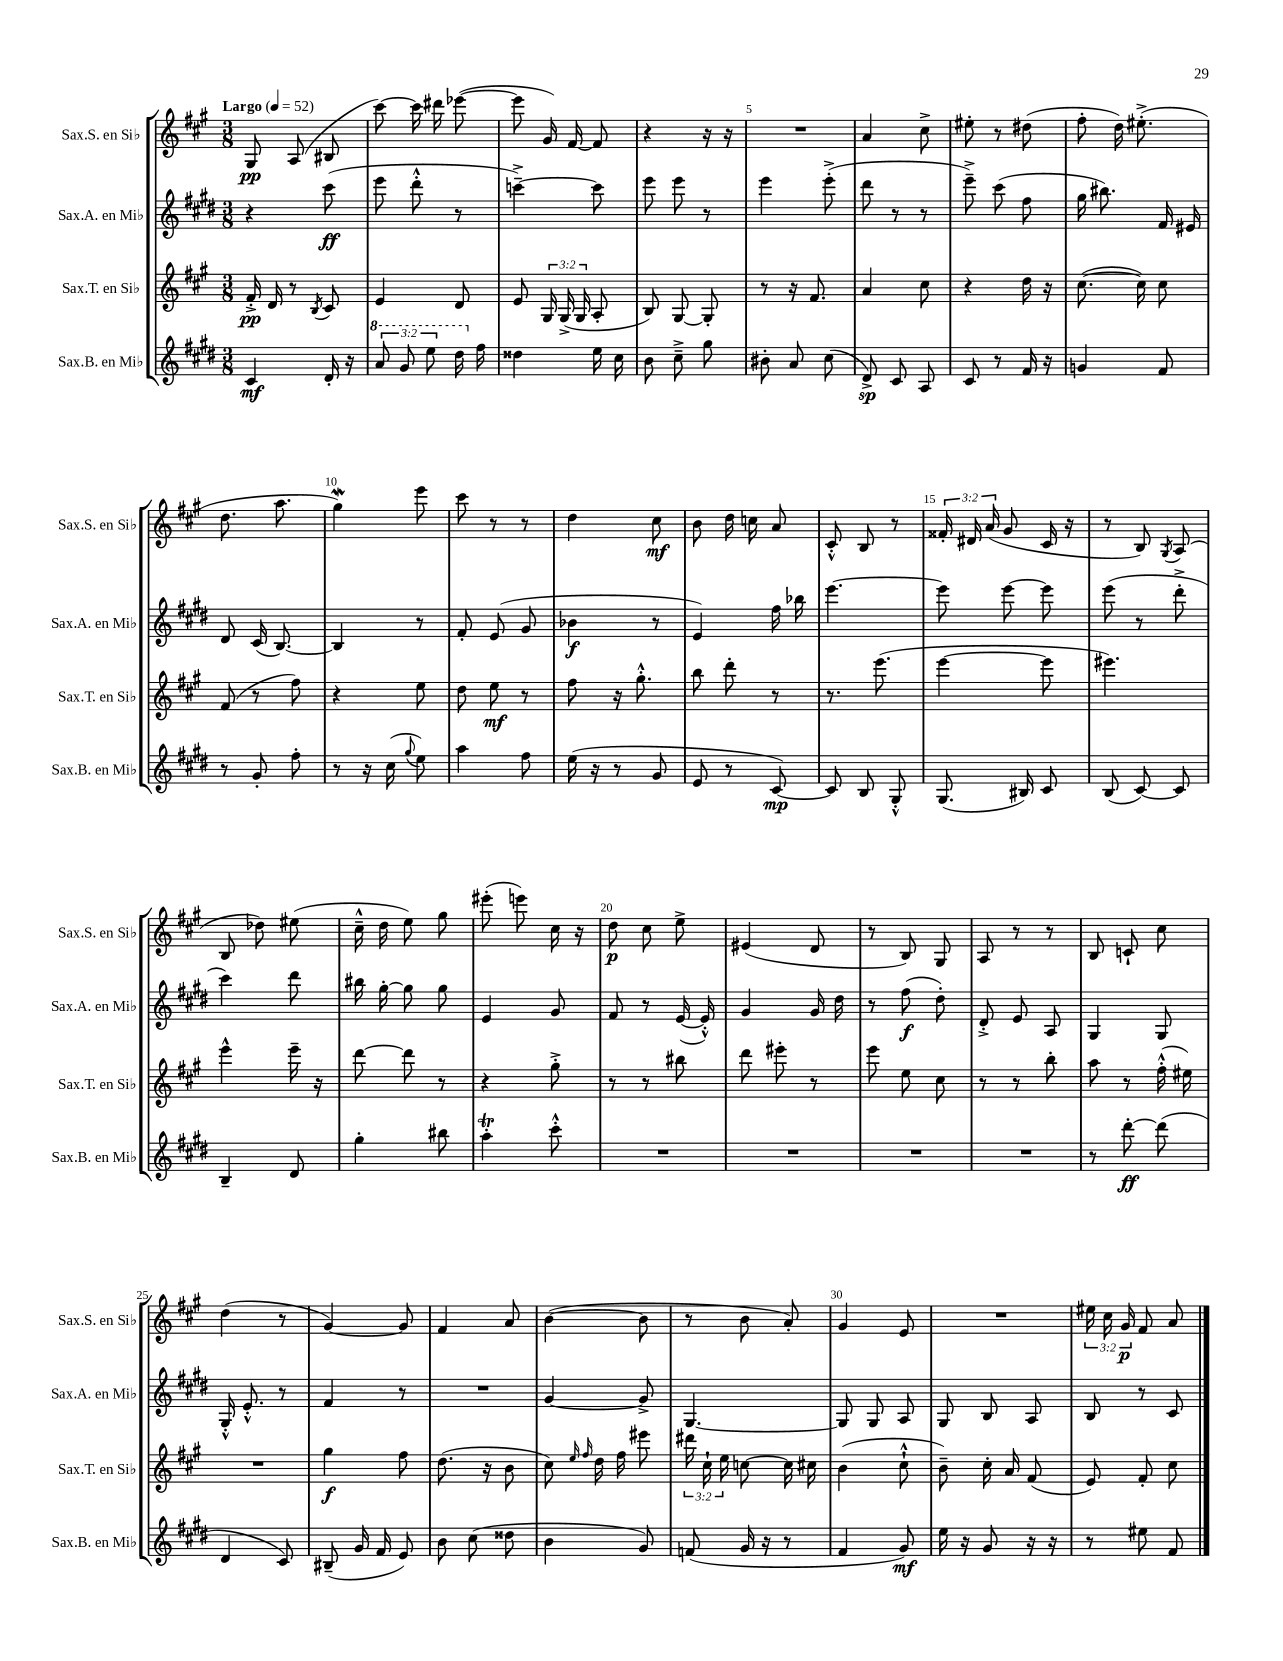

**kern	**kern	**kern	**kern
*staff4	*staff3	*staff2	*staff1
*clefG2	*clefG2	*clefG2	*clefG2
*k[f#c#g#d#]	*k[f#c#g#]	*k[f#c#g#d#]	*k[f#c#g#]
*M3/8	*M3/8	*M3/8	*M3/8
*MM52	*MM52	*MM52	*MM52
4c#	16f#'^	4r	8G#
.	16d	.	.
.	8r	.	(8A
.	8qB	.	.
16d#'	8c#	(8ccc#	8B#
16r	.	.	.
=	=	=	=
12aa	4e	8eee	[8ccc#)
12gg#	.	.	.
.	.	8ddd#'^^	16ccc#]
12eee	.	.	.
.	.	.	16ddd#
16ddd#	8d	8r	([8eee-
16ff#	.	.	.
=	=	=	=
4dd##	8e	[4ccc~^)	8eee-]
.	24G#	.	16g#)
.	(24G#^	.	.
.	.	.	[16f#
.	24G#	.	.
16ee	8A'	8ccc]	8f#]
16cc#	.	.	.
=	=	=	=
8b	8B)	8eee	4r
8cc#~^	[8G#	8eee	.
8gg#	8G#']	8r	16r
.	.	.	16r
=	=	=	=
8b#'	8r	4eee	4.r
8a	16r	.	.
.	8.f#	.	.
(8cc#	.	(8eee'^	.
=	=	=	=
8d#^)	4a	8ddd#	4a
8c#	.	8r	.
8A	8cc#	8r	8cc#^
=	=	=	=
8c#	4r	8eee~^)	8ee#'
8r	.	(8ccc#	8r
16f#	16dd	8ff#	(8dd#
16r	16r	.	.
=	=	=	=
4g	([8.cc#	16gg#	8ff#'
.	.	8.bb#)	.
.	.	.	16dd)
.	16cc#])	.	(8.ee#'^
8f#	8cc#	16f#	.
.	.	16e#	.
=	=	=	=
8r	(8f#	8d#	8.dd
8g#'	8r	(16c#	.
.	.	[8.B)	8.aa
8ff#'	8ff#)	.	.
=	=	=	=
8r	4r	4B]	4gg#)
16r	.	.	.
(16cc#	.	.	.
8qqgg#	.	.	.
8ee)	8ee	8r	8eee
=	=	=	=
4aa	8dd	8f#'	8ccc#
.	8ee	(8e	8r
8ff#	8r	8g#	8r
=	=	=	=
(16ee	8ff#	4b-	4dd
16r	.	.	.
8r	16r	.	.
.	8.gg#'^^	.	.
8g#	.	8r	8cc#
=	=	=	=
8e	8bb	4e)	8b
8r	8ddd'	.	16dd
.	.	.	16cc
[8c#)	8r	16ff#	8a
.	.	16bb-	.
=	=	=	=
8c#]	8.r	[4.eee	8c#'^^
8B	.	.	8B
.	(8.eee	.	.
8G#'^^	.	.	8r
=	=	=	=
(8.G#	[4eee	8eee]	24f##'
.	.	.	24d#
.	.	.	(24a
.	.	[8eee	8g#
16B#)	.	.	.
8c#	8eee]	8eee]	16c#
.	.	.	16r
=	=	=	=
(8B	4.eee#)	(8eee	8r
[8c#)	.	8r	8B)
.	.	.	8qG#
8c#]	.	8ddd#'^	(8A
=	=	=	=
4B~	4eee^^	4ccc#)	8B
.	.	.	8dd-)
8d#	16eee~	8ddd#	(8ee#
.	16r	.	.
=	=	=	=
4gg#'	[8ddd	16bb#	16cc#~^^
.	.	[16gg#'	16dd
.	8ddd]	8gg#]	8ee)
8bb#	8r	8gg#	8gg#
=	=	=	=
4aa'	4r	4e	(8eee#'
.	.	.	8eee)
8ccc#'^^	8gg#'^	8g#	16cc#
.	.	.	16r
=	=	=	=
4.r	8r	8f#	8dd
.	8r	8r	8cc#
.	8bb#	([16e	8ee^
.	.	16e'^^])	.
=	=	=	=
4.r	8ddd	4g#	(4e#
.	8eee#'	.	.
.	8r	16g#	8d
.	.	16dd#	.
=	=	=	=
4.r	8eee	8r	8r
.	8ee	(8ff#	8B)
.	8cc#	8dd#')	8G#
=	=	=	=
4.r	8r	8d#'^	8A
.	8r	8e	8r
.	8bb'	8A	8r
=	=	=	=
8r	8aa	4G#	8B
[8ddd#'	8r	.	8c`
(8ddd#]	(16ff#'^^	8G#	8cc#
.	16ee#)	.	.
=	=	=	=
4d#	4.r	16G#'^^	(4dd
.	.	8.e'^^	.
8c#)	.	8r	8r
=	=	=	=
(8B#~	4gg#	4f#	[4g#)
16g#	.	.	.
16f#	.	.	.
8e)	8ff#	8r	8g#]
=	=	=	=
8b	(8.dd	4.r	4f#
(8cc#	.	.	.
.	16r	.	.
8dd##	8b	.	8a
=	=	=	=
4b	8cc#)	[4g#	([4b
.	16qqee	.	.
.	16qqff#	.	.
.	16dd	.	.
.	16ff#	.	.
8g#)	8eee#	8g#^]	8b]
=	=	=	=
(8f	24ddd#	[4.G#	8r
.	24cc#`	.	.
.	24ee	.	.
16g#	[8cc	.	8b
16r	.	.	.
8r	16cc]	.	8a')
.	16cc#	.	.
=	=	=	=
4f#	(4b	8G#]	4g#
.	.	8G#	.
8g#)	8cc#`^^	8A	8e
=	=	=	=
16ee	8b~)	8G#	4.r
16r	.	.	.
8g#	16cc#'	8B	.
.	16a	.	.
16r	(8f#	8A	.
16r	.	.	.
=	=	=	=
8r	8e)	8B	24ee#
.	.	.	24cc#
.	.	.	24g#
8ee#	8f#'	8r	8f#
8f#	8cc#	8c#	8a
==	==	==	==
*-	*-	*-	*-
